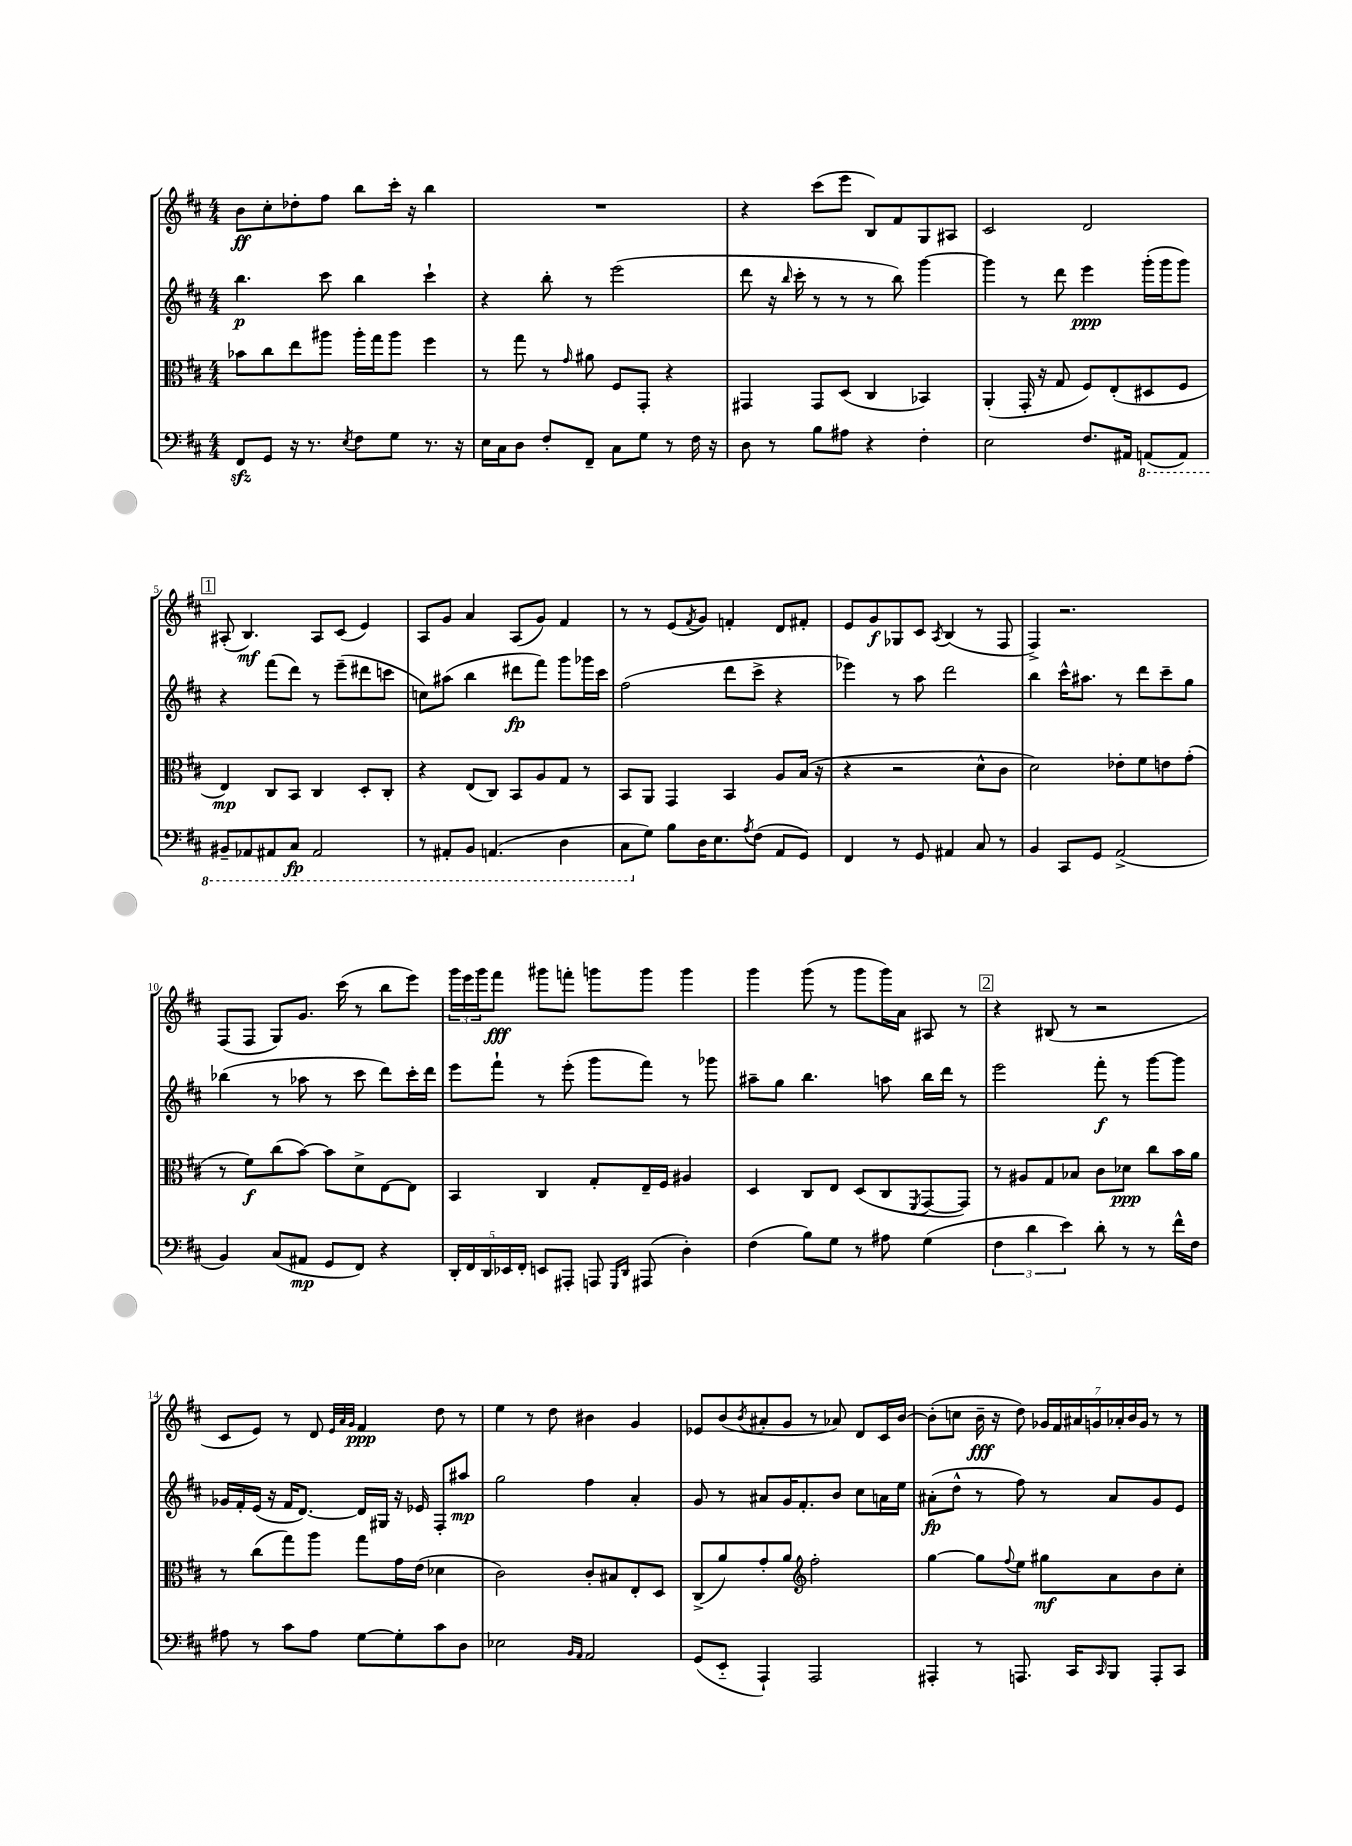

**kern	**kern	**kern	**kern
*staff4	*staff3	*staff2	*staff1
*clefF4	*clefC3	*clefG2	*clefG2
*k[f#c#]	*k[f#c#]	*k[f#c#]	*k[f#c#]
*M4/4	*M4/4	*M4/4	*M4/4
8FF#	8b-	4.bb	8b
8GG	8cc#	.	8cc#'
16r	8ee	.	8dd-'
8.r	.	.	.
.	8aa#	8ccc#	8ff#
8qE	.	.	.
8F#	16aa#'	4bb	8bb
.	16gg	.	.
8G	8aa#	.	16ccc#'
.	.	.	16r
8.r	4ff#	4ccc#`	4bb
16r	.	.	.
=	=	=	=
16E	8r	4r	1r
16C#	.	.	.
8D	8gg	.	.
8F#'	8r	8bb'	.
.	16qqg	.	.
8FF#~	8a#	8r	.
8C#	8F#	(2eee	.
8G	8GG'	.	.
8r	4r	.	.
16F#	.	.	.
16r	.	.	.
=	=	=	=
8D	4GG#	8ddd	4r
8r	.	16r	.
.	.	16qqbb	.
.	.	16ccc#'	.
8B	8GG#	8r	(8ccc#
8A#	(8D	8r	8eee
4r	4C#	8r	8B)
.	.	8bb)	8f#
4F#'	4BB-)	[4ggg	8G
.	.	.	8A#
=	=	=	=
2E	(4AA'	4ggg]	2c#
.	16GG'	8r	.
.	16r	.	.
.	8G	8ddd	.
8.F#	8F#)	4eee	2d
.	(8E'	.	.
16AA#	.	.	.
(8AAA	8D#	(16ggg'	.
.	.	16ggg	.
8AAA)	8F#	8ggg)	.
=	=	=	=
8BBB#~	4E)	4r	(8A#'
8AAA-	.	.	4.B)
8AAA#	8C#	(8fff#	.
8CC#	8BB	8ddd)	.
2AAA#	4C#	8r	8A#
.	.	(8eee~	(8c#
.	8D'	8ddd#	4e)
.	8C#'	8ccc	.
=	=	=	=
8r	4r	8cc)	8A
8AAA#'	.	(8aa#	8g
8BBB	(8E	4bb	4a
(4.AAA	8C#)	.	.
.	8BB	8ddd#	(8A
.	8A	8fff#)	8g)
4DD	8G	8ggg	4f#
.	8r	16ggg-	.
.	.	16ccc#	.
=	=	=	=
8CC#	8BB	(2ff#	8r
8G)	8AA	.	8r
8B	4GG	.	(8e
.	.	.	8qf#
16D	.	.	8g)
8.E	.	.	.
.	4BB	8ddd	4f'
8qA	.	.	.
(8F#	.	8ccc#^	.
8AA	8A	4r	8d
8GG)	(16B	.	8f#'
.	16r	.	.
=	=	=	=
4FF#	4r	4eee-)	8e
.	.	.	8g
8r	2r	8r	8G-
8GG	.	8aa	8c#
.	.	.	8qA
4AA#	.	2ddd	(4B
8C#	8d^^	.	8r
8r	8c#	.	8F#
=	=	=	=
4BB	2d)	4bb	4F#^)
8CC#	.	16ccc#^^	2.r
.	.	8.aa#	.
8GG	.	.	.
(2AA^	8e-'	8r	.
.	8f#	8ddd	.
.	8e	8ccc#~	.
.	(8g'	8gg	.
=	=	=	=
4BB)	8r	(4bb-	(8F#
.	8f#)	.	8F#
(8C#	(8cc#	8r	8G)
8AA#	[8b)	8aa-	8.g
8GG	8b]	8r	.
.	.	.	(16ccc#
8FF#)	8d^	8ccc#	8r
4r	[8E	8ddd)	8bb
.	8E]	16ccc#'	8eee)
.	.	16ddd	.
=	=	=	=
20DD'	4BB	8eee	24ggg
.	.	.	24eee
20FF#	.	.	.
.	.	.	24ggg
20DD	.	.	.
.	.	8fff#`	8fff#
20EE-	.	.	.
20FF#'	.	.	.
8EE	4C#	8r	8ggg#
8AAA#'	.	(8eee'	8fff'
8AAA	8G'	8ggg	8ggg
16qqGGG	.	.	.
16qqDD	.	.	.
(8AAA#	16E~	8fff#)	8ggg
.	16F#	.	.
4D')	4A#	8r	4ggg
.	.	8ggg-	.
=	=	=	=
(4F#	4D	8aa#~	4ggg
.	.	8gg	.
8B)	8C#	4.bb	(8ggg
8G	8E	.	8r
8r	(8D	.	8ggg
8A#	8C#	8aa	16ggg)
.	.	.	16a
.	8qFF#	.	.
(4G	[8GG	16bb	8A#
.	.	16ddd	.
.	8GG])	8r	8r
=	=	=	=
6F#	8r	2eee	4r
.	8A#	.	.
6d	.	.	.
.	8G	.	(8B#
6e)	.	.	.
.	8B-	.	8r
8d'	8c#	8fff#'	2r
8r	8d-	8r	.
8r	8cc#	[8ggg	.
16f#^^	16b	8ggg]	.
16F#	16a	.	.
=	=	=	=
8A#	8r	16g-	8c#
.	.	16f#'	.
8r	(8cc#	(16e	8e)
.	.	16r	.
8c#	8gg)	16f#	8r
.	.	[8.d)	.
8A#	8aa	.	8d
.	.	.	32qqe
.	.	.	32qqa
.	.	.	32qqg
[8G	8gg	16d]	4f#
.	.	16G#	.
8G']	16g	16r	.
.	(16e	16e-	.
8c#	4d-	8F#'	8dd
8D	.	8aa#	8r
=	=	=	=
2E-	2c#)	2gg	4ee
.	.	.	8r
.	.	.	8dd
16qqBB	.	.	.
16qqAA	.	.	.
2AA	8c#'	4ff#	4b#
.	8B#	.	.
.	8E'	4a'	4g
.	8D	.	.
=	=	=	=
(8GG	(8C#^	8g	8e-
8EE'~	8a)	8r	(8b
.	.	.	8qb
4AAA`)	8g'	8a#	8a#'
.	8a	16g	8g
.	.	8.f#'	.
*	*clefG2	*	*
2AAA	2ff#'	.	8r
.	.	8b	8a-)
.	.	8cc#	8d
.	.	16a	16c#
.	.	16ee	[16b
=	=	=	=
4AAA#'	[4gg	(8a#'	(8b']
.	.	8dd^^	8cc
8r	8gg]	8r	16b~
.	.	.	16r
.	8qqff#	.	.
8.AAA	8ee	8ff#)	8dd)
.	8gg#	8r	28g-
.	.	.	28f#
16CC#	.	.	.
.	.	.	28a#
.	.	.	28g
16qqCC#	.	.	.
8BBB	8a	8a#	.
.	.	.	28a-'
.	.	.	28b
.	.	.	28g
8AAA'	8b	8g	8r
8CC#	8cc#'	8e	8r
==	==	==	==
*-	*-	*-	*-
